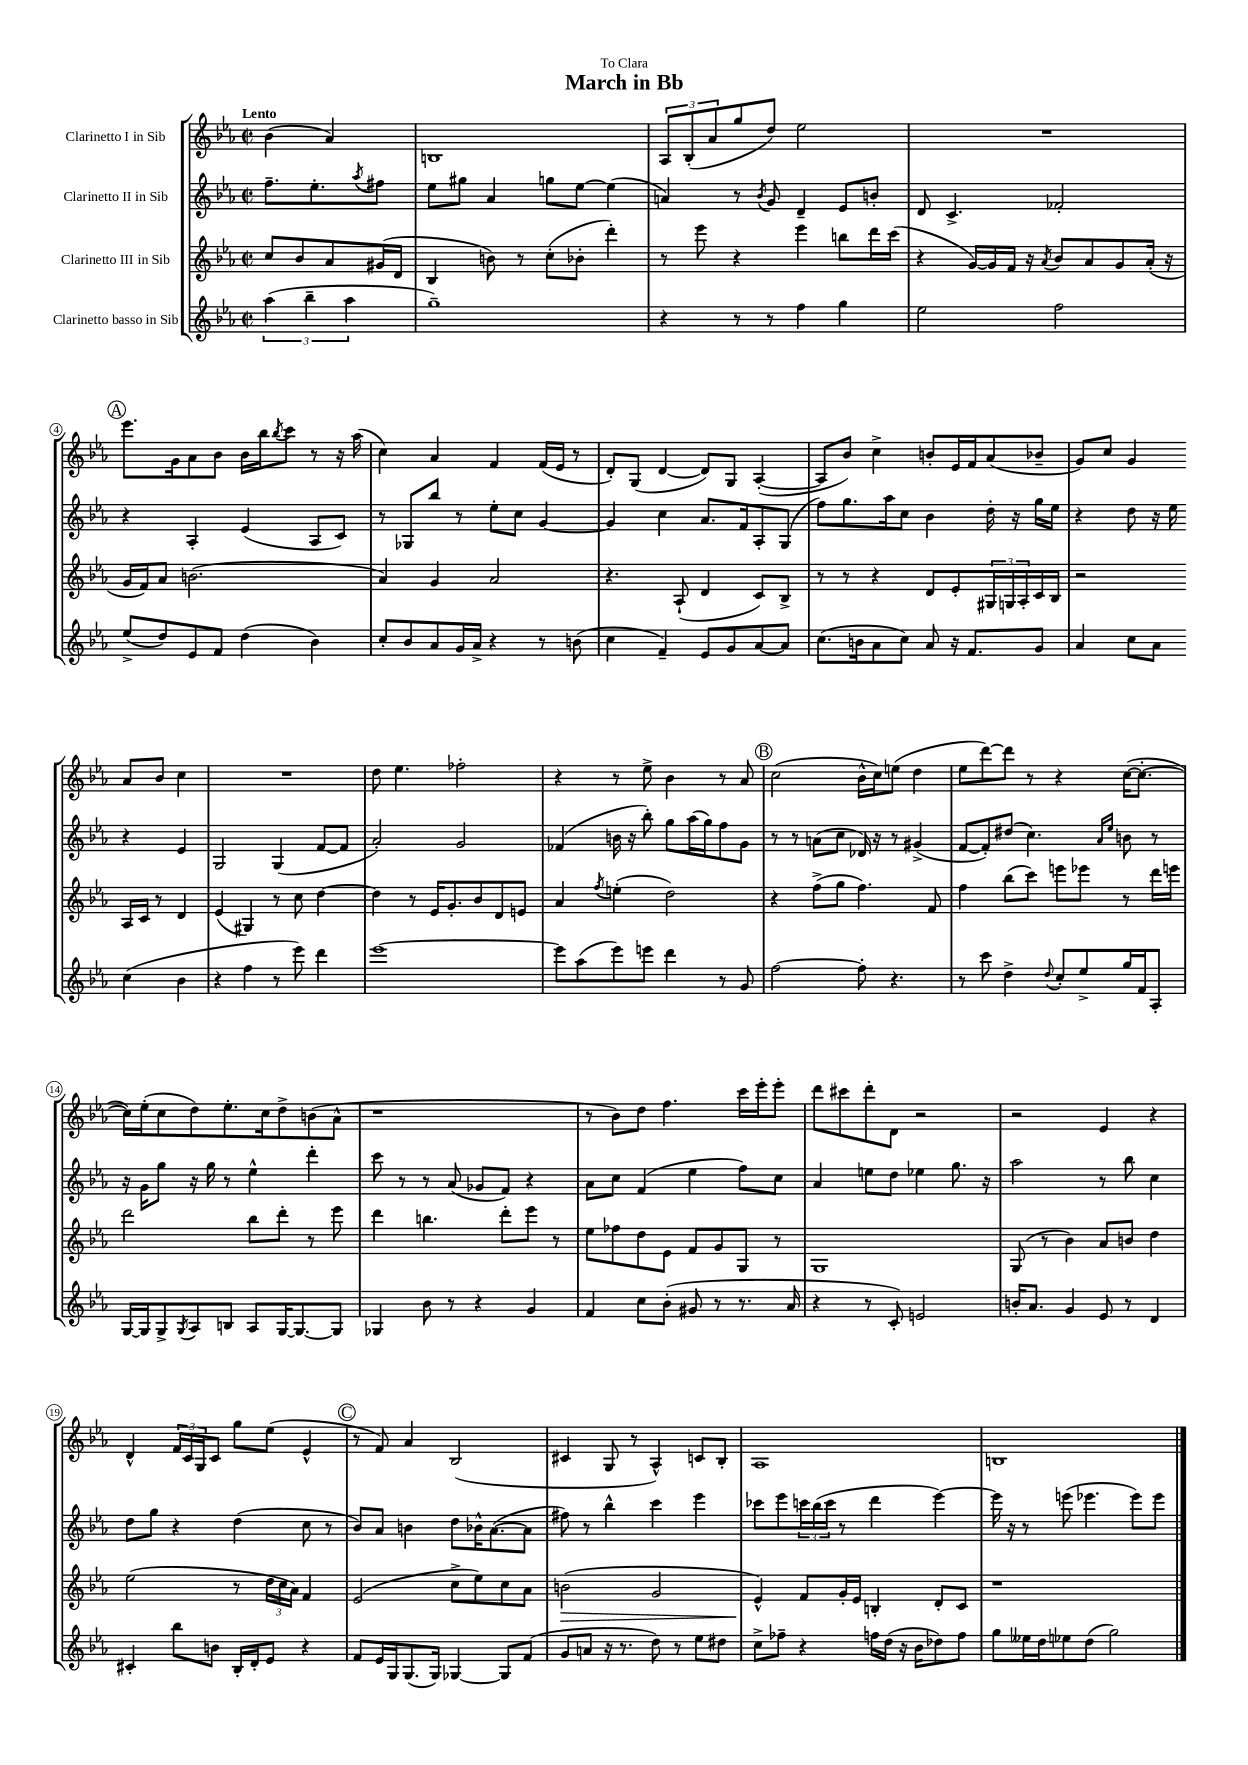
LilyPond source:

\header { title = "March in Bb" dedication = "To Clara" }
<<
\new StaffGroup <<
\new Staff = "s0" \with { instrumentName = "Clarinetto I in Sib" } {
    \clef treble \key ees \major \defaultTimeSignature \time 2/2 \partial 2 \tempo "Lento"
    bes'4( aes'4) |
    b1 |
    \tuplet 3/2 { aes8 bes8-.( aes'8 } g''8 d''8) ees''2 |
    R1 |
    \mark \markup { \circle "A" } ees'''8. g'16 aes'8 bes'8 bes'16 bes''16 \acciaccatura { bes''8 } c'''8 r8 r16 aes''16( |
    c''4) aes'4 f'4 f'16( ees'16 r8 |
    d'8-.) g8( d'4~ d'8) g8 aes4~-.( |
    aes8 bes'8) c''4-> b'8-. ees'16 f'16 aes'8( bes'8-- |
    g'8) c''8 g'4 aes'8 bes'8 c''4 |
    R1 |
    d''8 ees''4. fes''2-. |
    r4 r8 ees''8-> bes'4 r8 aes'8 |
    \mark \markup { \circle "B" } c''2( bes'16-^ c''16) e''8( d''4 |
    ees''8 d'''8~) d'''8 r8 r4 c''16~( c''8.~-. |
    c''16) ees''16-.( c''8 d''8) ees''8.-. c''16 d''8-> b'8( aes'8-^ |
    r1 |
    r8 bes'8) d''8 f''4. c'''16 ees'''16-. ees'''8-. |
    d'''8 cis'''8 d'''8-. d'8 r2 |
    r2 ees'4 r4 |
    d'4-^ \tuplet 3/2 { f'16 c'16 g16 } c'8 g''8 ees''8( ees'4-^ |
    \mark \markup { \circle "C" } r8 f'8) aes'4 bes2( |
    cis'4 g8 r8 aes4-^) c'8 bes8-. |
    aes1 |
    b1 \bar "|." |
}
\new Staff = "s1" \with { instrumentName = "Clarinetto II in Sib" } {
    \clef treble \key ees \major \defaultTimeSignature \time 2/2 \partial 2
    f''8.-- ees''8.-. \acciaccatura { aes''8 } fis''8 |
    ees''8 gis''8 aes'4 g''8 ees''8~ ees''4( |
    a'4) r8 \acciaccatura { bes'8 } g'8 d'4-- ees'8 b'8-. |
    d'8 c'4.-> fes'2-. |
    \mark \markup { \circle "A" } r4 aes4-. ees'4( aes8 c'8) |
    r8 ges8 bes''8 r8 ees''8-. c''8 g'4~ |
    g'4 c''4 aes'8. f'16 aes8-. g8( |
    f''8) g''8. aes''16 c''8 bes'4 d''16-. r16 g''16 ees''16 |
    r4 d''8 r16 ees''16 r4 ees'4 |
    g2 g4( f'8~ f'8 |
    aes'2-.) g'2 |
    fes'4( b'16 r16 bes''8-.) g''8 aes''16( g''16) f''8 g'8 |
    \mark \markup { \circle "B" } r8 r8 a'8( c''8 des'16) r16 r8 gis'4->( |
    f'8~ f'8-.) dis''8( c''4.) \grace { aes'16 ees''16 } b'8 r8 |
    r16 g'16 g''8 r16 g''16 r8 ees''4-^ d'''4-. |
    c'''8 r8 r8 aes'8( ges'8 f'8) r4 |
    aes'8 c''8 f'4( ees''4 f''8) c''8 |
    aes'4 e''8 d''8 ees''4 g''8. r16 |
    aes''2 r8 bes''8 c''4 |
    d''8 g''8 r4 d''4( c''8 r8 |
    \mark \markup { \circle "C" } bes'8) aes'8 b'4 d''8 bes'16-^ aes'8.~( aes'8 |
    fis''8) r8 bes''4-^ c'''4 ees'''4 |
    ces'''8 ees'''8 \tuplet 3/2 { c'''16 bes''16( c'''16 } r8 d'''4 ees'''4~) |
    ees'''16 r16 r8 e'''8( ees'''4. ees'''8) ees'''8 \bar "|." |
}
\new Staff = "s2" \with { instrumentName = "Clarinetto III in Sib" } {
    \clef treble \key ees \major \defaultTimeSignature \time 2/2 \partial 2
    c''8 bes'8 aes'8 gis'16( d'16 |
    bes4 b'8) r8 c''8-.( bes'8-. d'''4-.) |
    r8 ees'''8 r4 ees'''4 b''8 d'''16 c'''16( |
    r4 g'16~) g'16 f'16 r16 \acciaccatura { aes'8 } bes'8 aes'8 g'8 aes'16-.( r16 |
    \mark \markup { \circle "A" } g'16 f'16) aes'8 b'2.( |
    aes'4) g'4 aes'2 |
    r4. aes8-!( d'4 c'8) bes8-> |
    r8 r8 r4 d'8 ees'8-. \tuplet 3/2 { gis16 g16 aes16-. } c'16 bes16 |
    r2 aes16 c'16 r8 d'4 |
    ees'4( gis4) r8 c''8 d''4~ |
    d''4 r8 ees'16 g'8.-. bes'8 d'8 e'8 |
    aes'4 \acciaccatura { f''8 } e''4-.( d''2) |
    \mark \markup { \circle "B" } r4 f''8->( g''8 f''4.) f'8 |
    f''4 bes''8( c'''8) e'''8 ees'''8 r8 d'''16 e'''16 |
    d'''2 bes''8 d'''8-. r8 ees'''8 |
    d'''4 b''4. d'''8-. ees'''8 r8 |
    ees''8 fes''8 d''8 ees'8 f'8 g'8 g8 r8 |
    g1 |
    g8( r8 bes'4) aes'8 b'8 d''4 |
    ees''2( r8 \tuplet 3/2 { d''16 c''16 aes'16) } f'4 |
    \mark \markup { \circle "C" } ees'2( c''8-> ees''8) c''8 aes'8 |
    b'2\>( g'2 |
    ees'4-^\!) f'8 g'16-. ees'16 b4-. d'8-. c'8 |
    r1 \bar "|." |
}
\new Staff = "s3" \with { instrumentName = "Clarinetto basso in Sib" } {
    \clef treble \key ees \major \defaultTimeSignature \time 2/2 \partial 2
    \tuplet 3/2 { aes''4( bes''4-- aes''4 } |
    g''1--) |
    r4 r8 r8 f''4 g''4 |
    ees''2 f''2 |
    \mark \markup { \circle "A" } ees''8->( d''8) ees'8 f'8 d''4( bes'4) |
    c''8-. bes'8 aes'8 g'16 aes'16-> r4 r8 b'8( |
    c''4 f'4--) ees'8 g'8 aes'8~ aes'8 |
    c''8.( b'16 aes'8 c''8) aes'8 r16 f'8. g'8 |
    aes'4 c''8 aes'8 c''4( bes'4 |
    r4 f''4 r8 ees'''8) d'''4 |
    ees'''1~ |
    ees'''8 aes''8( ees'''8) e'''8 d'''4 r8 g'8 |
    \mark \markup { \circle "B" } f''2~ f''8-. r4. |
    r8 c'''8 d''4-> \appoggiatura { d''8 } c''8-. ees''8-> g''16 f'16 aes8-. |
    g16~ g16 g8-> \acciaccatura { g8 } aes8 b8 aes8 g16~ g8.~ g8 |
    ges4 bes'8 r8 r4 g'4 |
    f'4 c''8 bes'8-.( gis'8 r8 r8. aes'16 |
    r4 r8 c'8-.) e'2 |
    b'16-. aes'8. g'4 ees'8 r8 d'4 |
    cis'4-. bes''8 b'8 bes16-. d'16-. ees'8 r4 |
    \mark \markup { \circle "C" } f'8 ees'16 g16 g8.( g16) ges4~ ges8 f'8( |
    g'8 a'8 r16 r8. d''8) r8 ees''8 dis''8 |
    c''8-> fes''8-- r4 f''16 d''16( r16 bes'16 des''8) f''8 |
    g''8 eeses''16 d''16 ees''8 d''8( g''2) \bar "|." |
}
>>
>>
\layout { \context { \Score \override BarNumber.stencil = #(make-stencil-circler 0.1 0.3 ly:text-interface::print) } }
